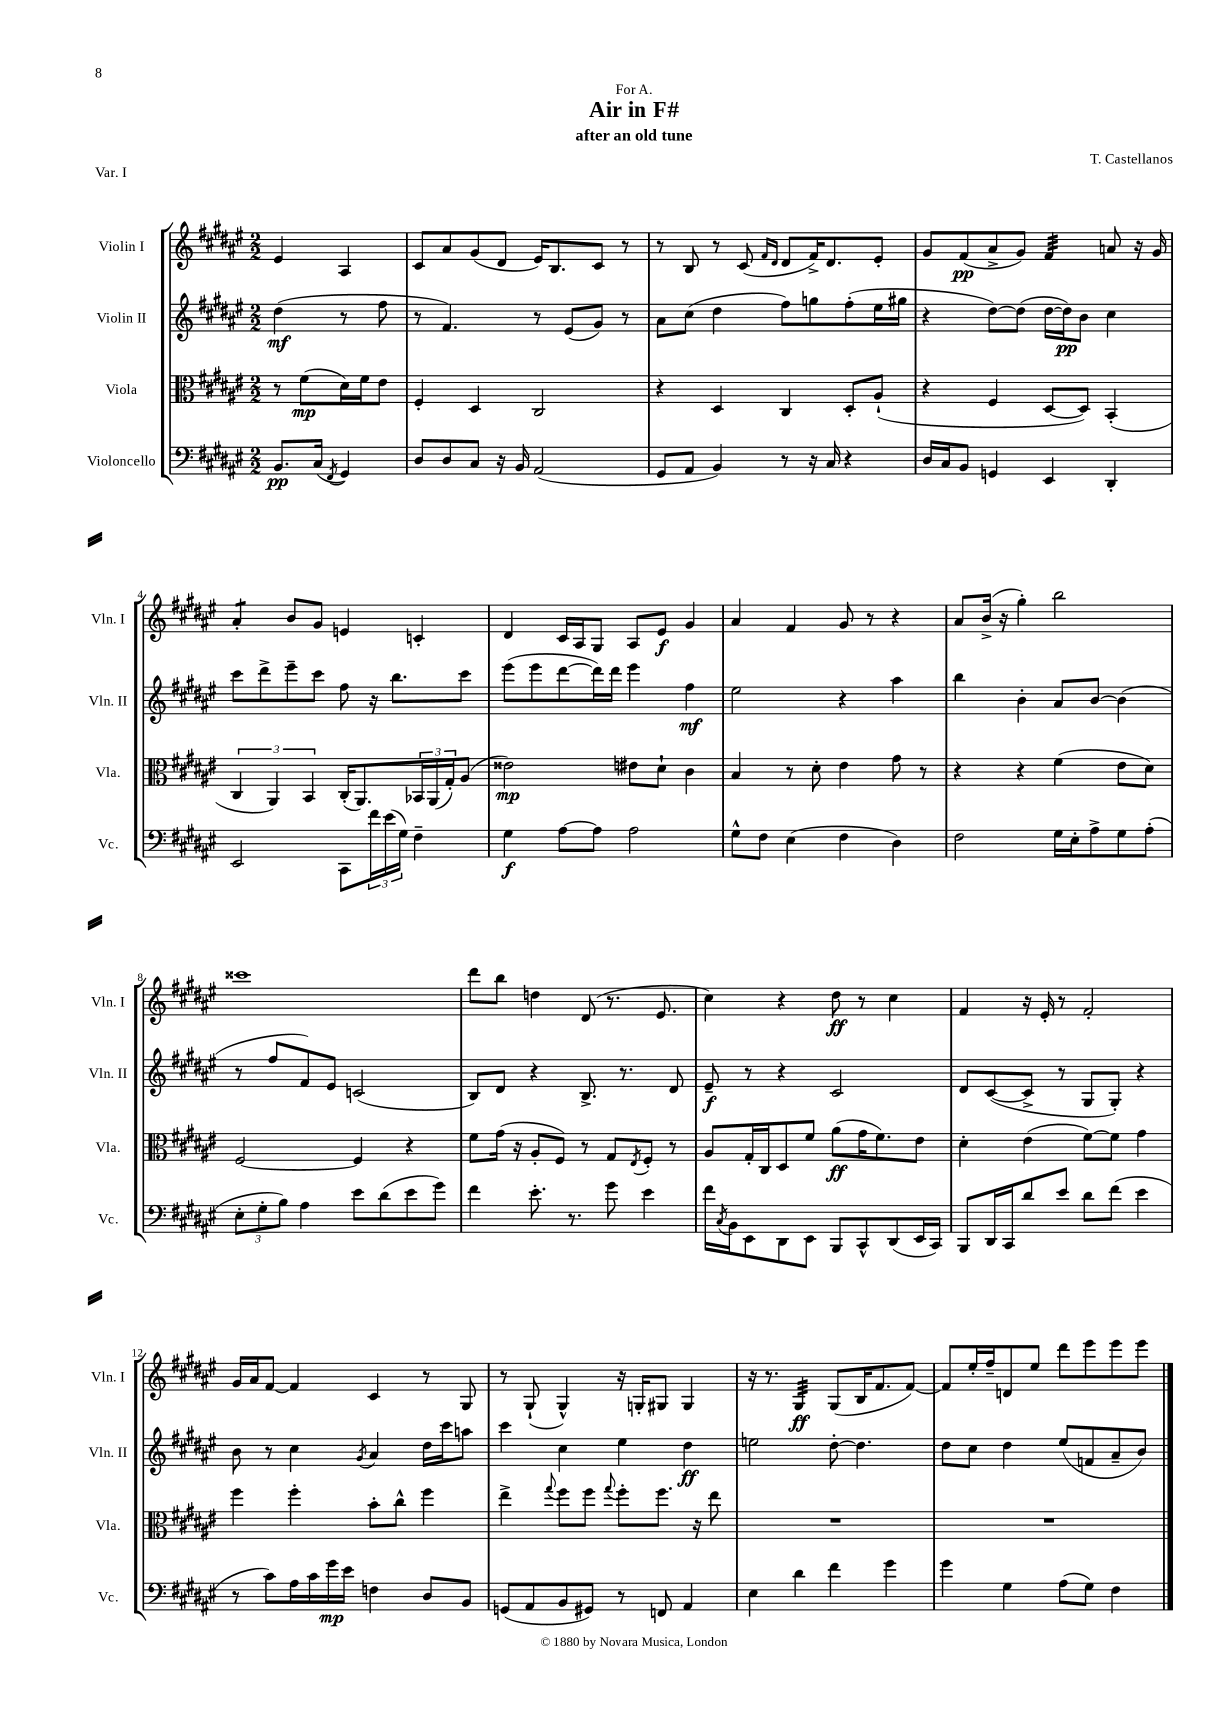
\header { title = "Air in F#" composer = "T. Castellanos" subtitle = "after an old tune" dedication = "For A." piece = "Var. I" }
<<
\new StaffGroup <<
\new Staff = "s0" \with { instrumentName = "Violin I" shortInstrumentName = "Vln. I" } {
    \clef treble \key fis \major \numericTimeSignature \time 2/2 \partial 2
    eis'4 ais4 |
    cis'8 ais'8 gis'8( dis'8 eis'16) b8. cis'8 r8 |
    r8 b8 r8 cis'8( \grace { fis'16 dis'16 } dis'8 fis'16->) dis'8. eis'8-. |
    gis'8 fis'8\pp( ais'8-> gis'8) fis'4:32 a'8 r16 gis'16 |
    ais'4:8-. b'8 gis'8 e'4 c'4-. |
    dis'4 cis'16 ais16 gis8 ais8 eis'8\f gis'4 |
    ais'4 fis'4 gis'8 r8 r4 |
    ais'8 b'16->( r16 gis''4-.) b''2 |
    cisis'''1 |
    dis'''8 b''8 d''4 dis'8( r8. eis'8. |
    cis''4) r4 dis''8\ff r8 cis''4 |
    fis'4 r16 eis'16-. r8 fis'2-. |
    gis'16 ais'16 fis'8~ fis'4 cis'4 r8 gis8 |
    r8 gis8-!( gis4-^) r16 g16-. gis8 gis4 |
    r16 r8. gis4:32\ff gis8( b16 fis'8. fis'8~) |
    fis'8 eis''16-. fis''16-- d'8 eis''8 dis'''8 eis'''8 eis'''8 eis'''8 \bar "|." |
}
\new Staff = "s1" \with { instrumentName = "Violin II" shortInstrumentName = "Vln. II" } {
    \clef treble \key fis \major \numericTimeSignature \time 2/2 \partial 2
    dis''4\mf( r8 fis''8 |
    r8 fis'4.) r8 eis'8( gis'8) r8 |
    ais'8 cis''8( dis''4 fis''8) g''8 fis''8-.( eis''16 gis''16 |
    r4 dis''8~) dis''8( dis''16~ dis''16\pp) b'8 cis''4 |
    cis'''8 dis'''8-> eis'''8-- cis'''8 fis''8 r16 b''8. cis'''8 |
    eis'''8( eis'''8 dis'''8~ dis'''16) dis'''16 eis'''4 fis''4\mf |
    eis''2 r4 ais''4 |
    b''4 b'4-. ais'8 b'8~ b'4( |
    r8 fis''8 fis'8) eis'8 c'2( |
    b8) dis'8 r4 b8.-> r8. dis'8 |
    eis'8--\f r8 r4 cis'2 |
    dis'8 cis'8~( cis'8-> r8 gis8 gis8-.) r4 |
    b'8 r8 cis''4 \acciaccatura { gis'8 } ais'4 dis''16 cis'''16 a''8 |
    cis'''4 cis''4 eis''4 dis''4\ff |
    e''2 dis''8~-. dis''4. |
    dis''8 cis''8 dis''4 eis''8( f'8 ais'8-- b'8) \bar "|." |
}
\new Staff = "s2" \with { instrumentName = "Viola" shortInstrumentName = "Vla." } {
    \clef alto \key fis \major \numericTimeSignature \time 2/2 \partial 2
    r8 fis'8\mp( dis'16) fis'16 eis'8 |
    fis4-. dis4 cis2 |
    r4 dis4 cis4 dis8-. ais8-!( |
    r4 fis4 dis8~ dis8) b,4-.( |
    \tuplet 3/2 { cis4 ais,4) b,4 } cis16-.( ais,8.) \tuplet 3/2 { bes,16 ais,16( gis16-.) } ais8( |
    eisis'2\mp) eis'8 dis'8-! cis'4 |
    b4 r8 dis'8-. eis'4 gis'8 r8 |
    r4 r4 fis'4( eis'8 dis'8) |
    fis2~ fis4 r4 |
    fis'8 gis'16( r16 ais8-. fis8) r8 gis8 \acciaccatura { eis8 } fis8-. r8 |
    ais8 gis16-. cis16 dis8 fis'8 ais'8\ff( gis'16 fis'8.) eis'8 |
    dis'4-. eis'4( fis'8~) fis'8 gis'4 |
    fis''4 fis''4-. b'8-. cis''8-^ fis''4 |
    eis''4-> \appoggiatura { gis''8 } fis''8 fis''8 \appoggiatura { gis''8 } fis''8-. fis''8. r16 eis''8 |
    R1 |
    R1 \bar "|." |
}
\new Staff = "s3" \with { instrumentName = "Violoncello" shortInstrumentName = "Vc." } {
    \clef bass \key fis \major \numericTimeSignature \time 2/2 \partial 2
    b,8.\pp cis16( \acciaccatura { fis,8 } gis,4) |
    dis8 dis8 cis8 r16 b,16 ais,2( |
    gis,8 ais,8 b,4) r8 r16 cis16 r4 |
    dis16 cis16 b,8 g,4 eis,4 dis,4-. |
    eis,2 cis,8 \tuplet 3/2 { fis'16 eis'16( gis16) } fis4-- |
    gis4\f ais8~ ais8 ais2 |
    gis8-^ fis8 eis4( fis4 dis4) |
    fis2 gis16 eis16-. ais8-> gis8 ais8-.( |
    \tuplet 3/2 { eis8-. gis8-. b8) } ais4 eis'8 dis'8( eis'8 gis'8) |
    fis'4 eis'8.-. r8. gis'8 eis'4 |
    fis'16 \acciaccatura { cis8 } b,16 eis,8 dis,8 eis,8 b,,8 cis,8-^ dis,8( eis,16 cis,16) |
    b,,8 dis,16 cis,16 dis'8 eis'8 dis'8 fis'8( eis'4 |
    r8 cis'8) ais16 cis'16 gis'16\mp eis'16 f4 dis8 b,8 |
    g,8( ais,8 b,8 gis,8) r8 f,8 ais,4 |
    eis4 dis'4 fis'4 gis'4 |
    gis'4 gis4 ais8( gis8) fis4 \bar "|." |
}
>>
>>
